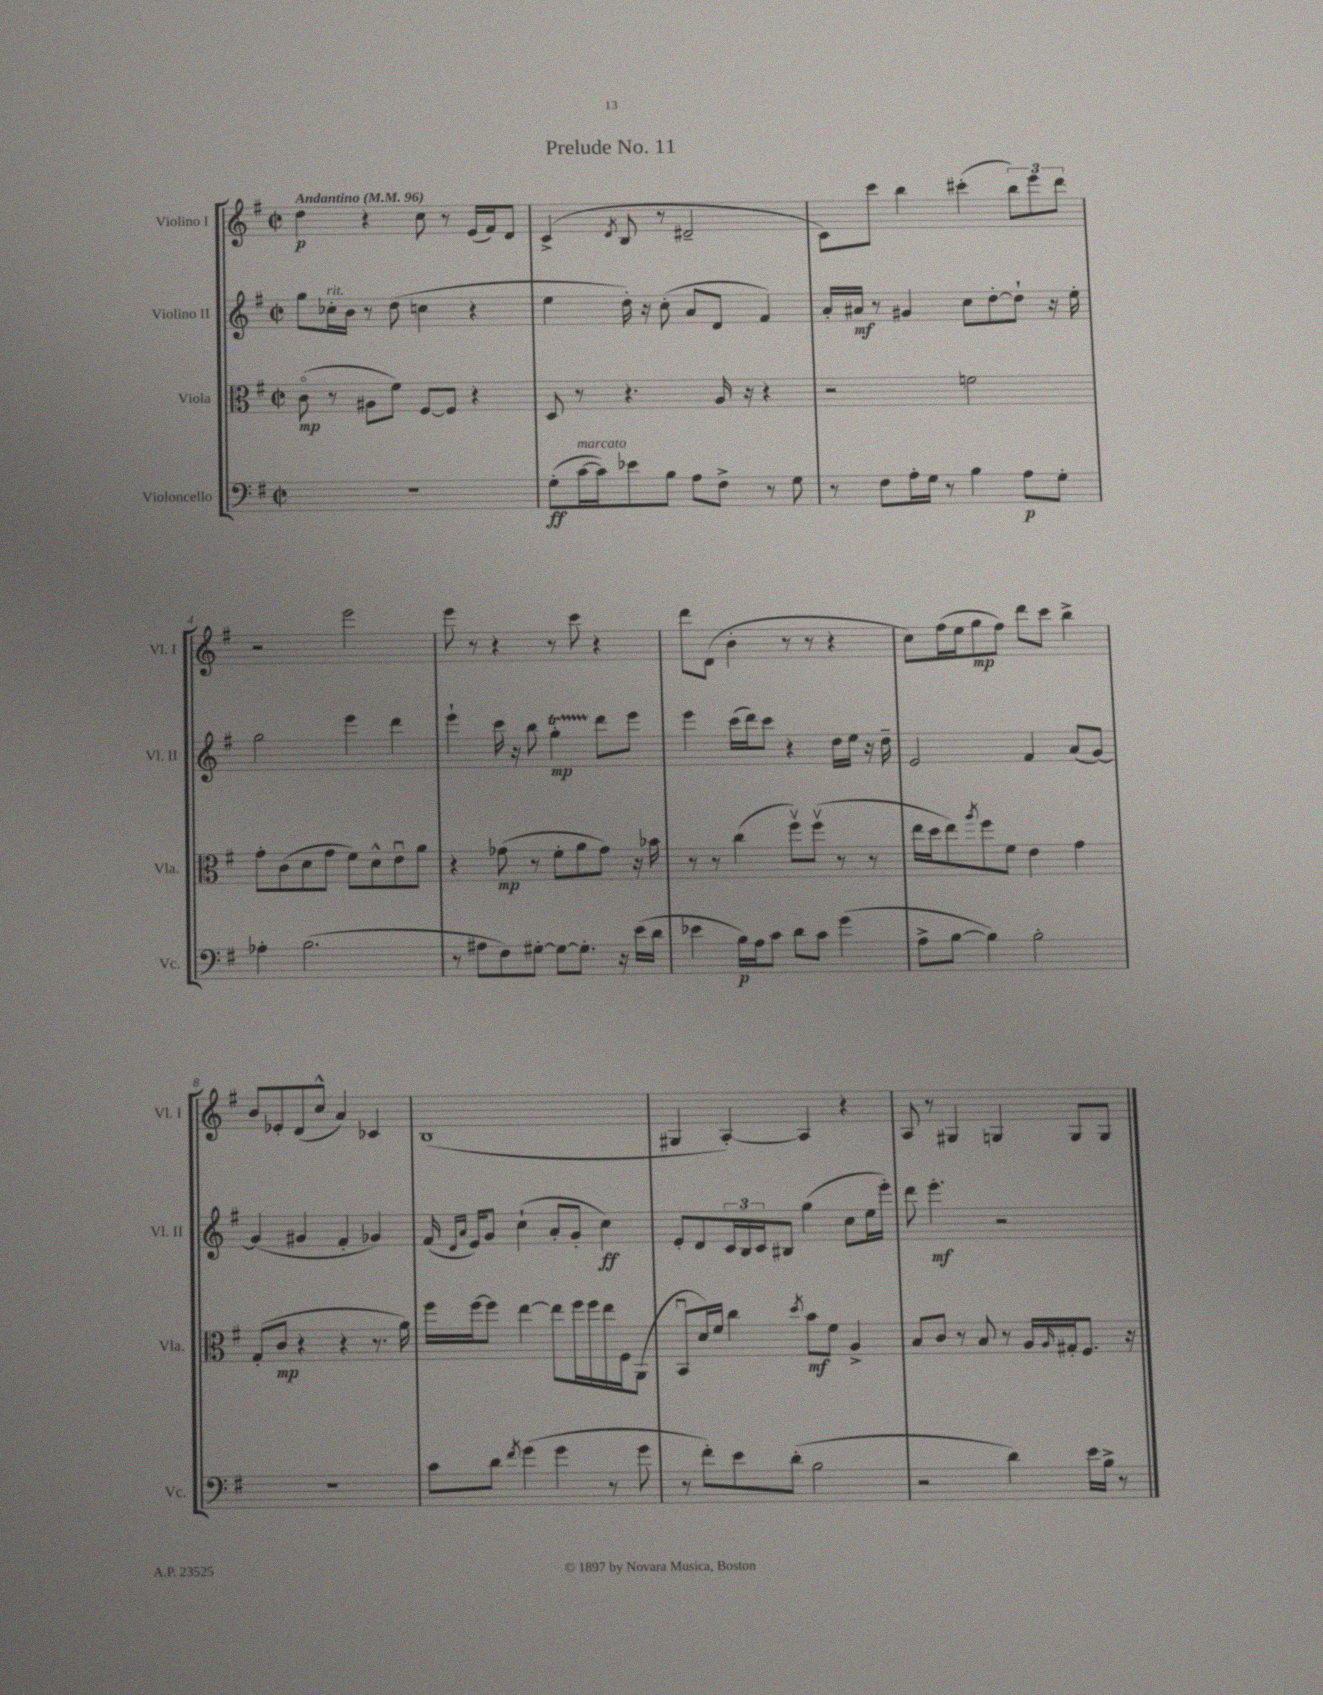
\header { title = "Prelude No. 11" }
<<
\new StaffGroup <<
\new Staff = "s0" \with { instrumentName = "Violino I" shortInstrumentName = "Vl. I" } {
    \clef treble \key g \major \defaultTimeSignature \time 2/2 \tempo "Andantino" 4 = 96
    d''4\p r4 c''8 r8 e'16( fis'16) d'8 |
    c'4->( \acciaccatura { d'8 } b8 r8 dis'2-- |
    c'8) c'''8 b''4 cis'''4-.( \tuplet 3/2 { b''8) e'''8 d'''8 } |
    r2 e'''2 |
    e'''8 r8 r4 r8 c'''8 r4 |
    d'''8 d'8( b'4-. r8 r8 r4 |
    c''8) fis''16( e''16 g''8\mp fis''8) d'''8 c'''8 b''4-> |
    b'8 ees'8-. d'8( c''8-^ a'4) ces'4 |
    b1( |
    gis4 a4~-.) a4 r4 |
    a8 r8 gis4 g4 g8 g8 \bar "|." |
}
\new Staff = "s1" \with { instrumentName = "Violino II" shortInstrumentName = "Vl. II" } {
    \clef treble \key g \major \defaultTimeSignature \time 2/2
    g''8 ces''16-.^\markup { \italic "rit." } b'16 r8 d''8( c''4 r4 |
    e''4 d''16-.) r16 c''8-.( a'8 d'8 fis'4) |
    a'16-. ais'16\mf r8 gis'4 c''8 d''8~-. d''8-! r16 e''16-. |
    g''2 e'''4 d'''4 |
    e'''4-! c'''16 r16 b''8 g''4-.\startTrillSpan\mp d'''8\stopTrillSpan e'''8 |
    e'''4 c'''16( d'''16) c'''8 r4 d''16 e''16 r16 d''16-- |
    e'2 fis'4 a'8( g'8~) |
    g'4( gis'4 fis'4-. ges'4) |
    fis'16( \grace { d'16 a'16 } e'16) g'8 c''4-!( a'8-. g'8-. c''4\ff) |
    e'8-. d'8 \tuplet 3/2 { c'16 b16 c'16 } bis8 g''4( c''8 e''16 e'''16-.) |
    d'''8 e'''4.-.\mf r2 \bar "|." |
}
\new Staff = "s2" \with { instrumentName = "Viola" shortInstrumentName = "Vla." } {
    \clef alto \key g \major \defaultTimeSignature \time 2/2
    c'8\flageolet\mp( r8 ais8 fis'8) fis8~ fis8 r4 |
    d8 r8 r4. a16 r16 r4 |
    r2 f'2 |
    g'8-. c'8( d'8 g'8 fis'8) d'8-^ e'8\downbow a'8 |
    r4 ges'8\mp( r8 fis'8-. a'8 ges'8) r16 bes'16 |
    r8 r8 c''4( fis''8\upbow) fis''8\upbow( r8 r8 |
    e''16 d''16 e''8) \acciaccatura { a''8 } fis''8 fis'8 e'4 g'4 |
    g8-.( c'8\mp r4 r4 r8. a'16) |
    fis''16 fis''16~ fis''8 e''4~ e''8 fis''16 fis''16 e''16 fis16 a,8( |
    b,8\downbow d'16) fis'16 c''4 \acciaccatura { d''8 } b'8\mf fis'8 a4-> |
    b8 c'8 r8 b8 r8 a16 \grace { a16 } gis16-. fis8. r16 \bar "|." |
}
\new Staff = "s3" \with { instrumentName = "Violoncello" shortInstrumentName = "Vc." } {
    \clef bass \key g \major \defaultTimeSignature \time 2/2
    r1 |
    g8-.\ff( c'16~^\markup { \italic "marcato" } c'16) ees'8 b8 a8 fis8-> r8 g8 |
    r8 fis8 a16-. g16 r8 b4 a8\p g8-. |
    aes4-. b2.( |
    r8 ais8 fis8) gis8~-. gis8~ gis8.-. r16 e'16( d'16 |
    ees'4 b16\p) a16 c'8 d'8 c'8 g'4( |
    a8-> b8~ b4) b2-. |
    R1 |
    c'8 d'8 \acciaccatura { fis'8 } g'4( g'4 r8 g'8 |
    r8 fis'8-.) e'8 d'8-.( b2 |
    r2 d'4) e'16 b16-> r8 \bar "|." |
}
>>
>>
